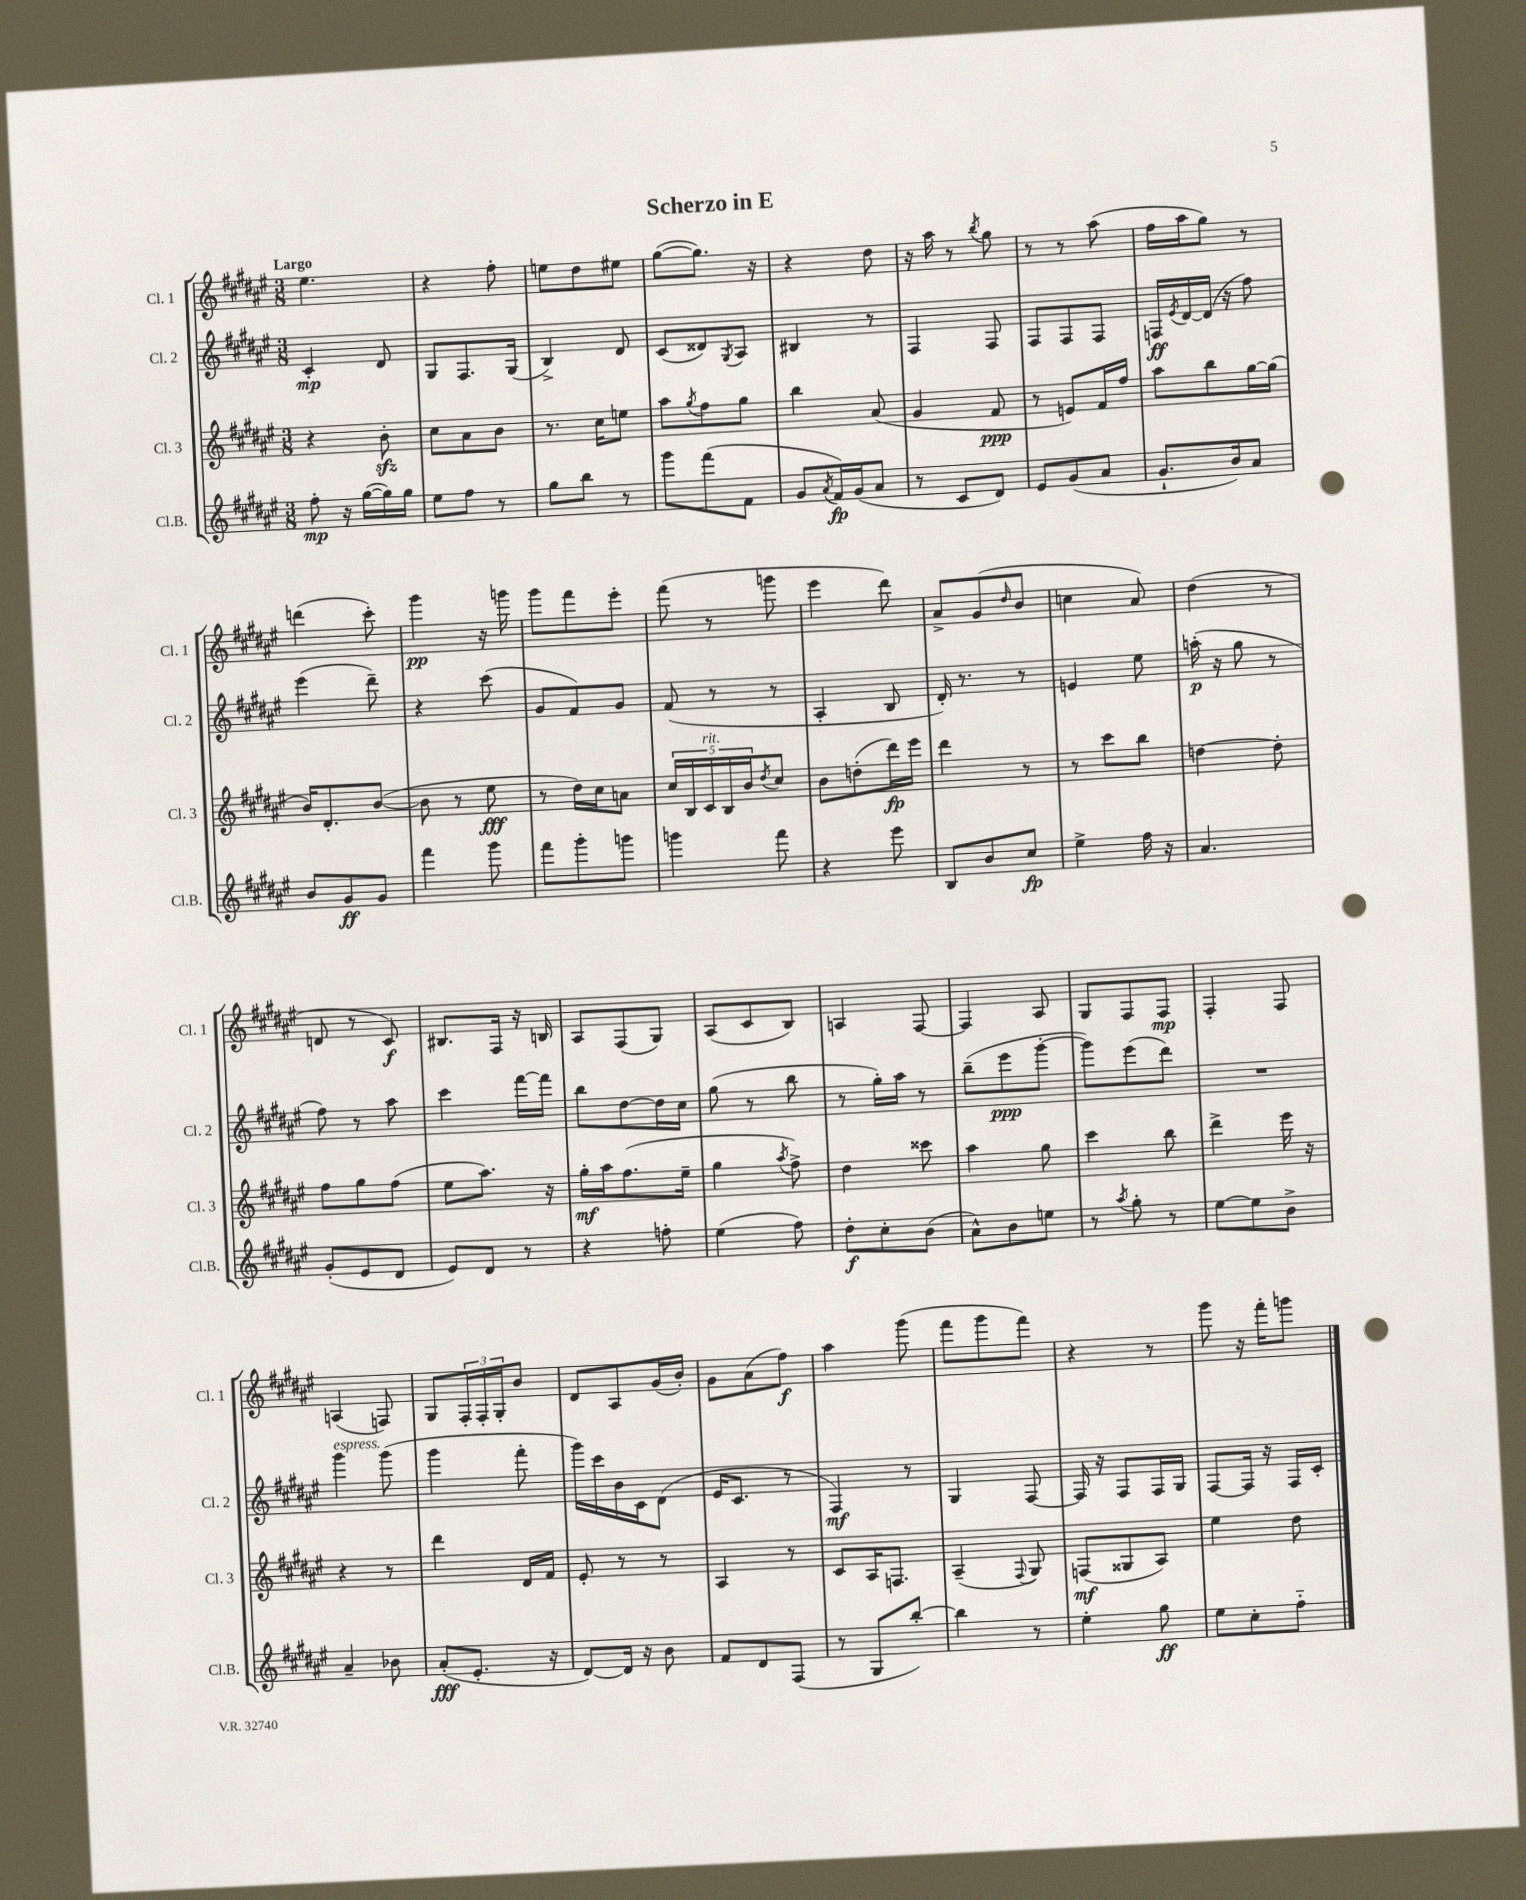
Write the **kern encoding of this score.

**kern	**kern	**kern	**kern
*staff4	*staff3	*staff2	*staff1
*clefG2	*clefG2	*clefG2	*clefG2
*k[f#c#g#d#a#e#]	*k[f#c#g#d#a#e#]	*k[f#c#g#d#a#e#]	*k[f#c#g#d#a#e#]
*M3/8	*M3/8	*M3/8	*M3/8
8ff#'	4r	4c#'	4.ee#
16r	.	.	.
([16gg#	.	.	.
16gg#])	8b'	8d#	.
16gg#	.	.	.
=	=	=	=
8ee#	8cc#	8G#	4r
8ff#	8a#	8.F#	.
8r	8b	.	8ff#'
.	.	(16G#	.
=	=	=	=
8gg#	8.r	4B^)	8ee
8bb	.	.	8dd#
.	16cc#	.	.
8r	8ee	8d#	8ee#
=	=	=	=
8ggg#	8aa#	(8c#	([8gg#
.	8qgg#	.	.
(8fff#	8ff#	8d##)	8.gg#])
.	.	8qG#	.
8f#	8gg#	8A#	.
.	.	.	16r
=	=	=	=
8g#	4bb	4B#	4r
8qa#	.	.	.
16f#)	.	.	.
(16g#	.	.	.
8a#	(8a#	8r	8dd#
=	=	=	=
8r	4g#	4F#	16r
.	.	.	16aa#
8c#	.	.	8r
.	.	.	8qbb
8d#)	8f#	8F#	8gg#
=	=	=	=
8e#	8r	8F#	8r
(8g#	8e)	8F#	8r
8a#	16f#	8F#	(8aa#
.	16ff#	.	.
=	=	=	=
8.g#`	8aa#	16F	16ff#
.	.	8qe#	.
.	.	[16d#	16aa#
.	8bb	(16d#]	8gg#)
16b)	.	16r	.
8a#	[16gg#	8ff#)	8r
.	(16gg#]	.	.
=	=	=	=
8b	16b)	(4eee#	(4ddd
.	8.d#'	.	.
8g#	.	.	.
8g#	([8b	8ddd#~)	8ccc#')
=	=	=	=
4fff#	8b]	4r	4ggg#
.	8r	.	.
8ggg#	8ee#	(8ccc#	16r
.	.	.	16ggg
=	=	=	=
8fff#	8r	8g#	8ggg#
8ggg#'	16dd#)	8f#)	8fff#
.	16cc#	.	.
8ggg	8a	8g#	8eee#'
=	=	=	=
4ggg	20cc#	(8f#	(8fff#
.	20B	.	.
.	20c#	.	.
.	.	8r	8r
.	20B	.	.
.	20b	.	.
.	8qdd#	.	.
8fff#	8cc#	8r	8ggg
=	=	=	=
4r	8b	4A#'	4eee#
.	(8dd'	.	.
8eee#	16ddd#)	8B	8ddd#)
.	16eee#	.	.
=	=	=	=
8B	4ddd#	16d#')	8a#^
.	.	8.r	.
8b	.	.	(8g#
.	.	.	16qqdd#
8cc#	8r	8r	8b
=	=	=	=
4ee#^	8r	4e	4cc
.	8ccc#	.	.
16ff#	8bb	8ee#	8a#)
16r	.	.	.
=	=	=	=
4.a#	[4dd	(16aa'	(4dd#
.	.	16r	.
.	.	8gg#	.
.	8dd']	8r	8r
=	=	=	=
(8g#'	8ff#	8ff#)	8d
8e#	8gg#	8r	8r
8d#	(8ff#	8aa#	8c#)
=	=	=	=
8e#)	8ee#	4ccc#	8.B#
8d#	8.aa#)	.	.
.	.	.	16F#
8r	.	[16fff#	16r
.	16r	16fff#]	16B
=	=	=	=
4r	16gg#'	8bb	8A#
.	16aa#	.	.
.	(8.ff#	[8dd#	(8F#
8ff'	.	16dd#]	8G#)
.	16ee#~	16cc#	.
=	=	=	=
(4ee#	4gg#	(8gg#	(8A#
.	.	8r	8c#
.	8qaa#	.	.
8ff#)	8ff#^)	8bb	8B)
=	=	=	=
8dd#'	4dd#	8r	4A
8cc#'	.	16gg#')	.
.	.	16aa#	.
(8b	8ccc##	8r	[8F#
=	=	=	=
8a#^^)	4aa#	(8bb~	4F#]
8b	.	8eee#	.
8ee	8gg#	[8ggg#'	8A#
=	=	=	=
8r	4ccc#	8ggg#])	8G#
8qaa#	.	.	.
8gg#'	.	(8eee#	8F#
8r	8bb	8ddd#)	8F#
=	=	=	=
[8ee#	4ddd#^	4.r	4F#'
8ee#]	.	.	.
8b^	16eee#	.	8F#
.	16r	.	.
=	=	=	=
4a#~	4r	4ggg#	(4A
8b-	8r	(8ggg#	8F)
=	=	=	=
(8a#'	4ddd#	4ggg#	8G#
8.e#'	.	.	24F#'
.	.	.	24F#'
.	.	.	24G#'
.	16d#	8fff#'	8b
16r	16f#	.	.
=	=	=	=
[8d#)	8e#'	16ggg#)	8d#
.	.	16ccc#	.
16d#]	8r	16b	8A#
16r	.	16c#	.
8b	8r	(8d#	(16g#
.	.	.	16b')
=	=	=	=
8f#	4A#	16e#	8g#
.	.	8.c#	.
8d#	.	.	(8a#
(8F#	8r	8r	8ff#)
=	=	=	=
8r	8c#	4F#)	4aa#
8G#	16A#	.	.
.	8.F	.	.
[8bb')	.	8r	(8ggg#
=	=	=	=
4bb]	(4A#~	4G#	8fff#
.	.	.	8ggg#
.	8qqF#	.	.
8r	8G#)	[8F#	8fff#)
=	=	=	=
4ee#'	(8F	16F#]	4r
.	.	16r	.
.	8G##	8F#	.
8gg#	8A#)	16F#	8r
.	.	16G#	.
=	=	=	=
8ee#	4ee#	[8F#	8ggg#
8cc#'	.	16F#]	16r
.	.	16r	16fff#'
8ff#'~	8dd#	16F#	8ggg
.	.	16c#'	.
==	==	==	==
*-	*-	*-	*-
